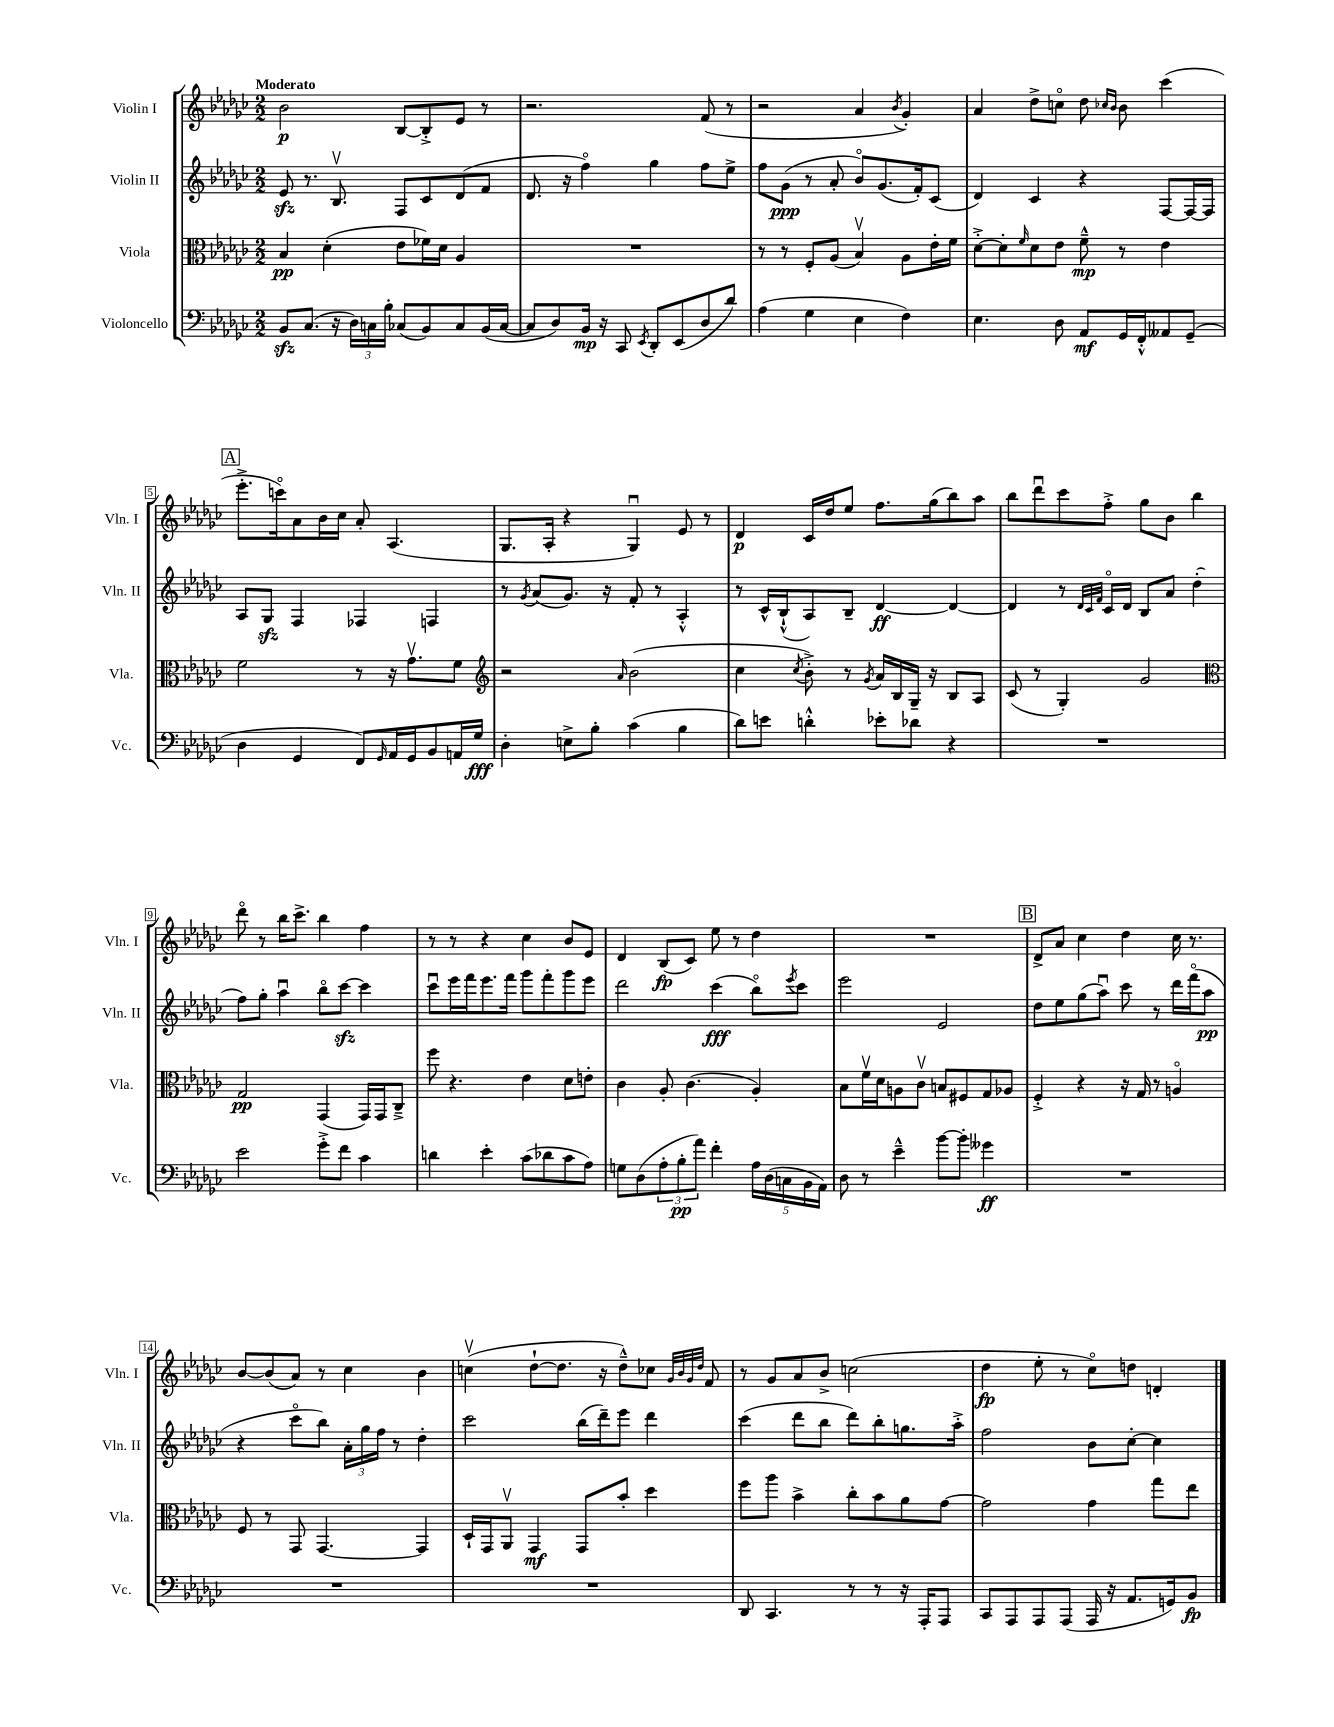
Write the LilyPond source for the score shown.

<<
\new StaffGroup <<
\new Staff = "s0" \with { instrumentName = "Violin I" shortInstrumentName = "Vln. I" } {
    \clef treble \key ges \major \numericTimeSignature \time 2/2 \tempo "Moderato"
    bes'2\p bes8~ bes8-.-> ees'8 r8 |
    r2. f'8( r8 |
    r2 aes'4 \acciaccatura { bes'8 } ges'4-.) |
    aes'4 des''8-> c''8\flageolet des''8 \grace { ces''16 bes'16 } bes'8 ces'''4( |
    \mark \markup { \box "A" } ees'''8.-.-> c'''16\flageolet) aes'8 bes'16 ces''16 aes'8-. aes4.( |
    ges8. aes16-. r4 ges4\downbow) ees'8 r8 |
    des'4\p ces'16 des''16 ees''8 f''8. ges''16( bes''8) aes''8 |
    bes''8 des'''8\downbow ces'''8 f''8-.-> ges''8 bes'8 bes''4 |
    des'''8\flageolet r8 bes''16 ces'''8.-> bes''4 f''4 |
    r8 r8 r4 ces''4 bes'8 ees'8 |
    des'4 bes8\fp( ces'8) ees''8 r8 des''4 |
    R1 |
    \mark \markup { \box "B" } des'8-> aes'8 ces''4 des''4 ces''16 r8. |
    bes'8~ bes'8( aes'8) r8 ces''4 bes'4 |
    c''4\upbow( des''8~-! des''8. r16 des''8---^) ces''8 \grace { ges'32 bes'32 ges'32 des''32 } f'8 |
    r8 ges'8 aes'8 bes'8-> c''2( |
    des''4\fp ees''8-. r8 ces''8\flageolet) d''8 d'4-. \bar "|." |
}
\new Staff = "s1" \with { instrumentName = "Violin II" shortInstrumentName = "Vln. II" } {
    \clef treble \key ges \major \numericTimeSignature \time 2/2
    ees'8\sfz r8. bes8.\upbow f8 ces'8 des'8( f'8 |
    des'8. r16 f''4\flageolet) ges''4 f''8 ees''8-> |
    f''8 ges'8\ppp( r8 aes'8-. bes'8\flageolet) ges'8.( f'16-.) ces'8( |
    des'4) ces'4 r4 f8~ f16~ f16 |
    \mark \markup { \box "A" } aes8 ges8\sfz f4 fes4 f4 |
    r8 \acciaccatura { ges'8 } aes'8( ges'8.) r16 f'8-. r8 aes4-.-^ |
    r8 ces'16-^ bes16-!-^( aes8) bes8-- des'4~\ff des'4~ |
    des'4 r8 \grace { des'32 ces'32 f'32 } ces'16\flageolet des'16 bes8 aes'8 des''4-.( |
    f''8) ges''8-. aes''4\downbow bes''8\flageolet ces'''8~\sfz ces'''4 |
    ces'''8\downbow ees'''16 f'''16 ees'''8. f'''16 ges'''8 f'''8-. ges'''8 ees'''8 |
    des'''2 ces'''4\fff( bes''8\flageolet) \acciaccatura { ees'''8 } ces'''8 |
    ees'''2 ees'2 |
    \mark \markup { \box "B" } des''8 ees''8 ges''8( aes''8\downbow) ces'''8 r8 des'''16 f'''16\flageolet( aes''8\pp |
    r4 ces'''8\flageolet bes''8) \tuplet 3/2 { aes'16-. ges''16 f''16 } r8 des''4-. |
    ces'''2 bes''16( des'''16--) ees'''8 des'''4 |
    ces'''4( des'''8 bes''8 des'''8) bes''8-. g''8. aes''16-.-> |
    f''2 bes'8 ces''8~-. ces''4 \bar "|." |
}
\new Staff = "s2" \with { instrumentName = "Viola" shortInstrumentName = "Vla." } {
    \clef alto \key ges \major \numericTimeSignature \time 2/2
    bes4\pp des'4-.( ees'8 fes'16) des'16 aes4 |
    R1 |
    r8 r8 f8-. aes8( bes4\upbow) aes8 ees'16-. f'16 |
    des'8~-.-> des'8-. \grace { f'16 } des'8 ees'8 f'8---^\mp r8 ees'4 |
    \mark \markup { \box "A" } f'2 r8 r16 ges'8.\upbow f'8 |
    \clef treble r2 \grace { aes'16 } bes'2( |
    ces''4 \acciaccatura { ces''8 } bes'8-.->) r8 \acciaccatura { ges'8 } aes'16 bes16 ges16-- r16 bes8 aes8 |
    ces'8( r8 ges4-.) ges'2 |
    \clef alto ges2\pp ges,4( ges,16) ges,16 ces8---> |
    f''8 r4. ees'4 des'8 e'8-. |
    ces'4 aes8-. ces'4.( aes4-.) |
    bes8 f'16\upbow des'16 a8 ces'8\upbow b8 fis8 ges8 aes8 |
    \mark \markup { \box "B" } f4-.-> r4 r16 ges16 r8 a4\flageolet |
    f8 r8 ges,8 ges,4.~ ges,4 |
    des16-! ges,16 aes,8\upbow ges,4\mf ges,8 bes'8-. des''4 |
    f''8 aes''8 bes'4-> ces''8-. bes'8 aes'8 ges'8~ |
    ges'2 ges'4 ges''8 ees''8 \bar "|." |
}
\new Staff = "s3" \with { instrumentName = "Violoncello" shortInstrumentName = "Vc." } {
    \clef bass \key ges \major \numericTimeSignature \time 2/2
    bes,8\sfz ces8.( r16 \tuplet 3/2 { des16) c16 bes16-. } ces8( bes,8) ces8 bes,16( ces16~ |
    ces8 des8) bes,16\mp r16 ces,8 \acciaccatura { ees,8 } des,8-. ees,8( des8 des'8) |
    aes4( ges4 ees4 f4) |
    ees4. des8 aes,8\mf ges,16 f,16-.-^ aeses,8 ges,8--( |
    \mark \markup { \box "A" } des4 ges,4 f,8) \grace { ges,16 } aes,16 ges,16 bes,8 a,16 ges16\fff |
    des4-. e8-> bes8-. ces'4( bes4 |
    des'8) e'8 d'4-.-^ ees'8-. des'8 r4 |
    R1 |
    ees'2 ges'8-.-> f'8 ces'4 |
    d'4 ees'4-. ces'8( des'8 ces'8 aes8) |
    g8 des8( \tuplet 3/2 { aes8-. bes8-.\pp aes'8) } f'4-. \tuplet 5/4 { aes16 des16( c16 bes,16 aes,16) } |
    des8 r8 ees'4---^ bes'8~ bes'8-. geses'4\ff |
    \mark \markup { \box "B" } R1 |
    R1 |
    R1 |
    des,8 ces,4. r8 r8 r16 aes,,16-. aes,,8 |
    ces,8 aes,,8 aes,,8 aes,,8( aes,,16 r16 aes,8. g,16) bes,8\fp \bar "|." |
}
>>
>>
\layout { \context { \Score \override BarNumber.stencil = #(make-stencil-boxer 0.1 0.3 ly:text-interface::print) } }
